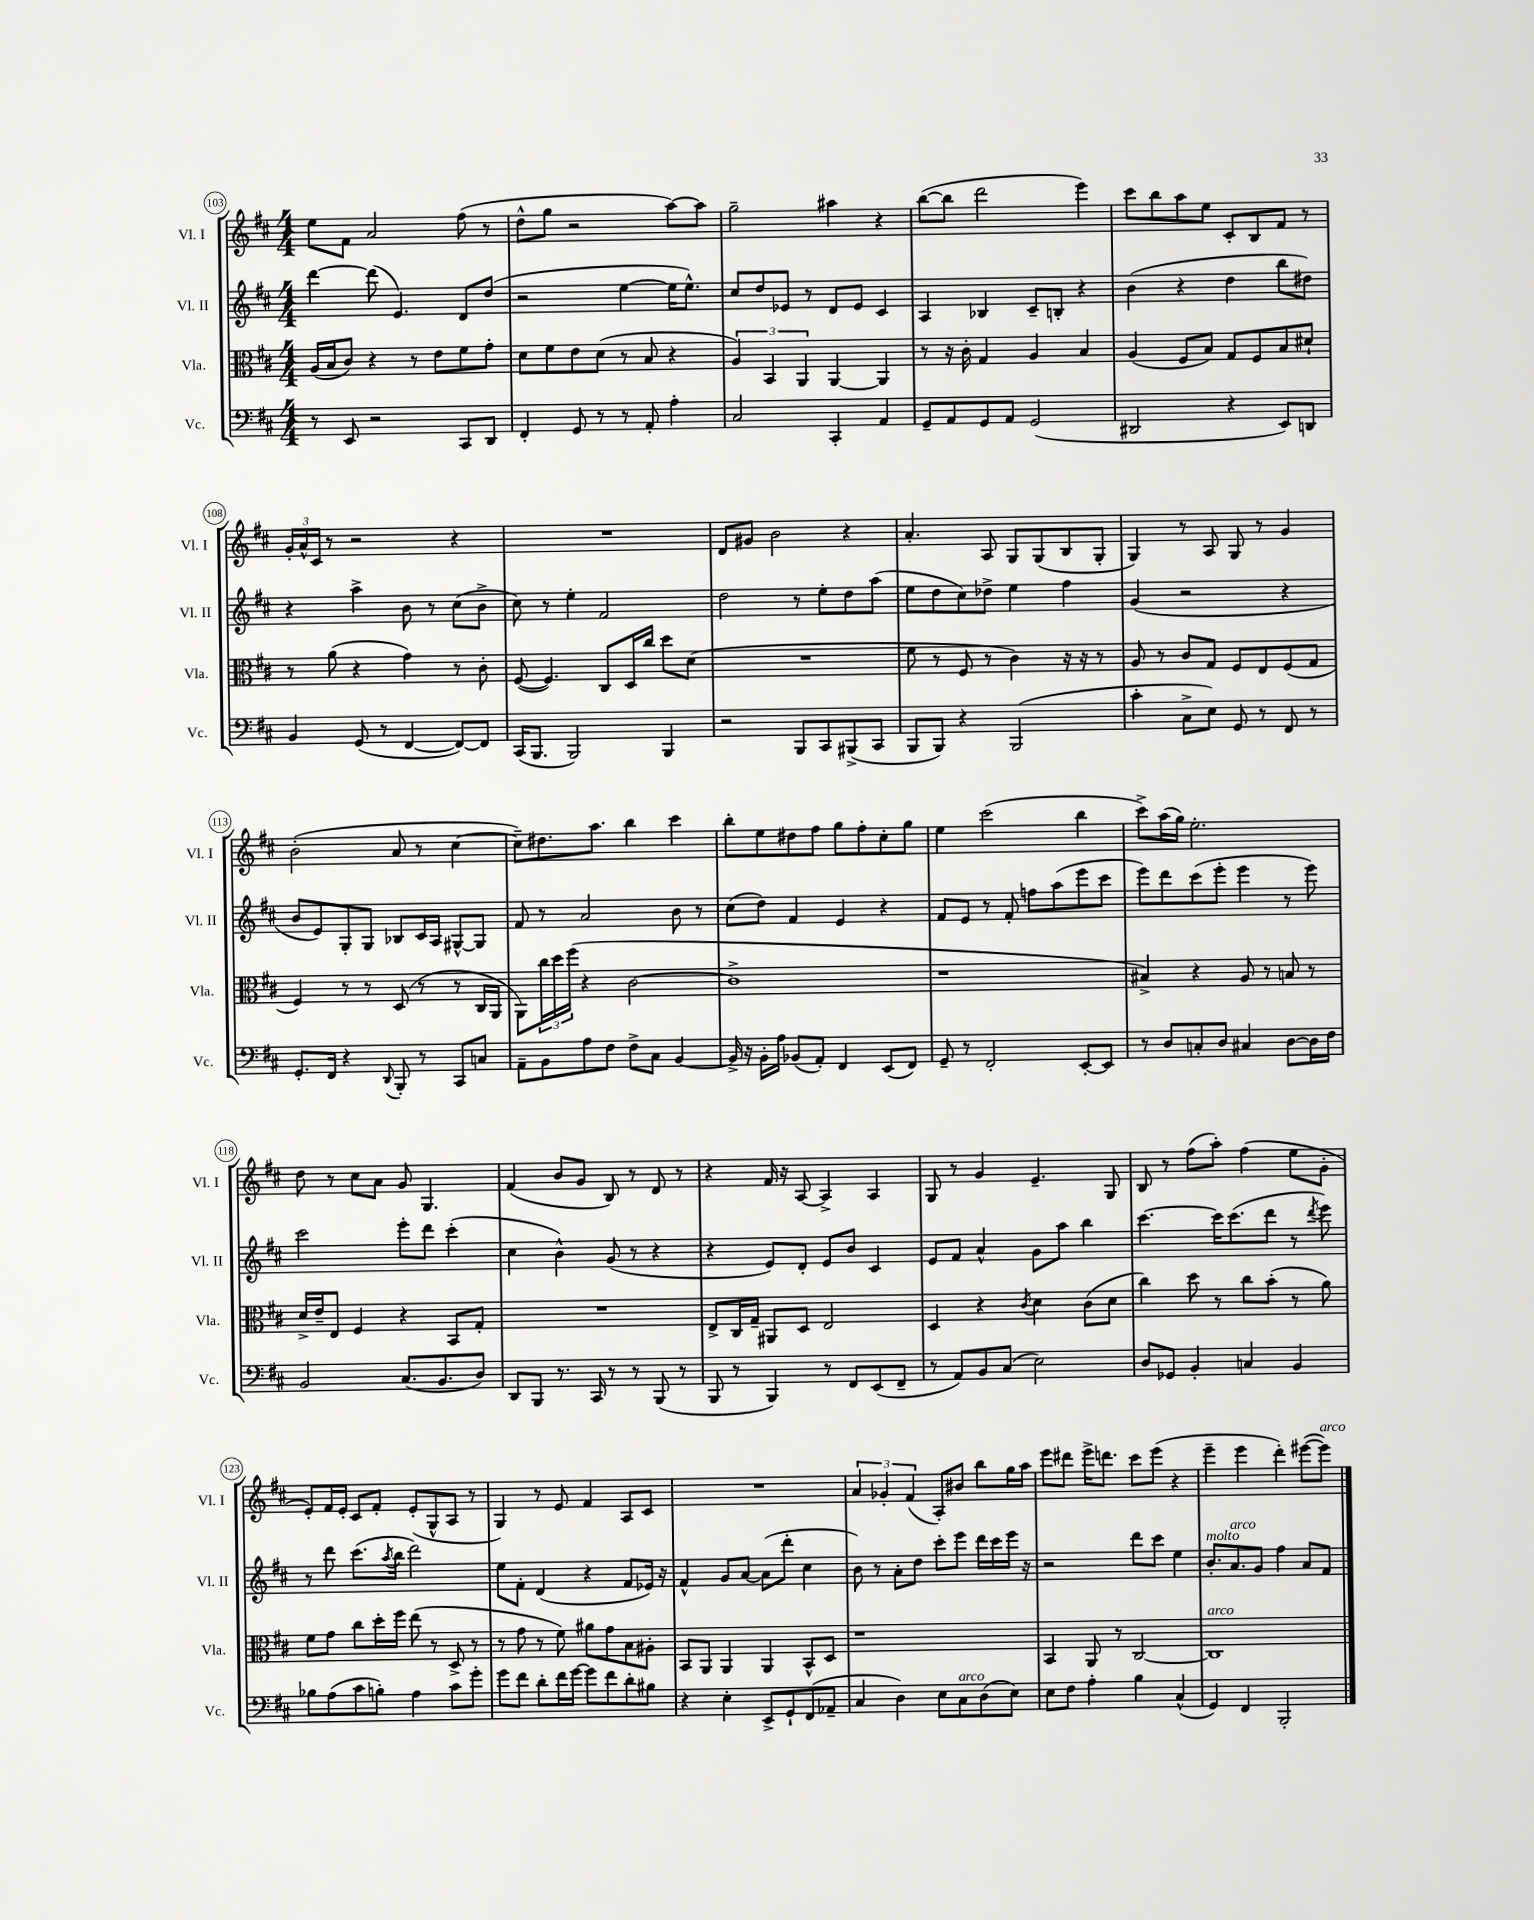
<<
\new StaffGroup <<
\new Staff = "s0" \with { instrumentName = "Vl. I" shortInstrumentName = "Vl. I" } {
    \clef treble \key d \major \numericTimeSignature \time 4/4
    e''8 fis'8 a'2 fis''8( r8 |
    d''8-^ g''8 r2 a''8~) a''8 |
    g''2-- ais''4 r4 |
    b''8~( b''8 d'''2 e'''4) |
    cis'''8 b''8 a''8 e''8 cis'8-. b8 fis'8 r8 |
    \tuplet 3/2 { g'16-. a'16-^ cis'16 } r8 r2 r4 |
    R1 |
    d'8 gis'8 b'2 r4 |
    a'4.-. a8 g8 g8( b8 g8-. |
    g4) r8 a8 g8 r8 g'4 |
    b'2-.( a'8 r8 cis''4~ |
    cis''8--) dis''8. a''8. b''4 cis'''4 |
    b''8-. e''8 dis''8 fis''8 g''8 fis''8-. cis''8-. g''8 |
    e''4 cis'''2( b''4 |
    cis'''8->) a''16( g''16) e''2.-. |
    d''8 r8 cis''8 a'8 g'8 g4. |
    fis'4( b'8 g'8 b8) r8 d'8 r8 |
    r4 fis'16 r16 a8~ a4-> a4 |
    g8 r8 g'4 e'4.-- g8 |
    b8 r8 fis''8( a''8-.) fis''4( e''8 g'8-. |
    e'8-.) fis'16 e'16-. cis'8 fis'8-. e'8-.( g8-^ a8 r8 |
    g4) r8 e'8 fis'4 a8 cis'8 |
    R1 |
    \tuplet 3/2 { a'4 ges'4-. fis'4( } a8-.) bis'8 b''8 g''16 a''16 |
    e'''8 dis'''8 e'''16-> d'''8. cis'''8 e'''8( r4 |
    e'''4-- e'''4 d'''4-.) eis'''8~( eis'''8^\markup { \italic "arco" }) \bar "|." |
}
\new Staff = "s1" \with { instrumentName = "Vl. II" shortInstrumentName = "Vl. II" } {
    \clef treble \key d \major \numericTimeSignature \time 4/4
    d'''4~ d'''8( e'4.) d'8 d''8( |
    r2 e''4~ e''16 e''8.-^) |
    cis''8 d''8 ees'8 r8 d'8 ees'8 cis'4 |
    a4 bes4 cis'8-- b8-. r4 |
    b'4( r4 d''4 b''8 dis''8) |
    r4 a''4-> b'8 r8 cis''8( b'8-> |
    cis''8) r8 e''4-. fis'2 |
    d''2 r8 e''8-. d''8 a''8( |
    e''8 d''8 cis''8) des''8-> e''4 fis''4 |
    g'4( r2 r4 |
    b'8 e'8) g8-. g8 bes8 cis'16 a16 gis8~-^ gis8 |
    fis'8 r8 a'2 b'8 r8 |
    cis''8( d''8) fis'4 e'4 r4 |
    fis'8 e'8 r8 fis'8-. f''8 a''8( e'''8 cis'''8 |
    e'''8) d'''8 cis'''8( e'''8-. e'''4 r8 e'''8) |
    cis'''2 e'''8-. d'''8 cis'''4-.( |
    cis''4 b'4-^) g'8( r8 r4 |
    r4 e'8) d'8-. e'8 b'8 cis'4 |
    e'8 fis'8 a'4-^ g'8 a''8 b''4 |
    cis'''4.~ cis'''16 cis'''8.( d'''8 r8 \acciaccatura { d'''8 } e'''8) |
    r8 d'''8 cis'''8.( \acciaccatura { a''8 } b''16 d'''2) |
    e''8 fis'8-. d'4( r4 fis'8 ees'16) r16 |
    fis'4-^ g'8 a'8~ a'8( d'''8-. cis''4 |
    b'8) r8 a'8-. d''8 cis'''8-. e'''8 d'''16 cis'''16 e'''16 r16 |
    r2 d'''8 cis'''8 e''4 |
    b'8.-.^\markup { \italic "molto" } a'8.^\markup { \italic "arco" } g'8 fis''4 a'8 fis'8 \bar "|." |
}
\new Staff = "s2" \with { instrumentName = "Vla." shortInstrumentName = "Vla." } {
    \clef alto \key d \major \numericTimeSignature \time 4/4
    a16( b16 cis'8) r4 r8 e'8 fis'8 g'8-. |
    d'8 fis'8 e'8 d'8( r8 b8 r4 |
    \tuplet 3/2 { a4) b,4 a,4 } a,4~ a,4 |
    r8 r16 cis'16-. g4 a4 b4 |
    a4( fis8 b8) g8 fis8 b8 dis'8-! |
    r8 a'8( r4 g'4) r8 cis'8-. |
    fis8~( fis4.) cis8 d16 cis''16 d''8 d'8( |
    R1 |
    fis'8 r8 fis8 r8 cis'4) r16 r16 r8 |
    a8 r8 cis'8 g8 fis8 e8 fis8( g8 |
    fis4) r8 r8 d8( r8 r8 cis16 a,16 |
    a,8) \tuplet 3/2 { cis''16 d''16 fis''16( } r4 cis'2~ |
    cis'1-> |
    r1 |
    bis4->) r4 a8 r8 b8 r8 |
    d'16-> e'16-- e8 fis4 r4 b,8 g8-. |
    R1 |
    e8-> cis16 g16-- ais,8 d8 e2 |
    d4 r4 \acciaccatura { cis'8 } d'4 cis'8( d'8 |
    cis''4) d''8 r8 cis''8 b'8-.( r8 a'8) |
    fis'8 g'8 cis''8 d''16-. fis''16 e''8( r8 d8-> r8 |
    r8 g'8 r8 fis'8) ais'8 g'8 b8 ais8-. |
    b,8 a,8 a,4 a,4 b,8-^ d8 |
    r1 |
    b,4 a,8 r8 cis2~ |
    cis1^\markup { \italic "arco" } \bar "|." |
}
\new Staff = "s3" \with { instrumentName = "Vc." shortInstrumentName = "Vc." } {
    \clef bass \key d \major \numericTimeSignature \time 4/4
    r8 e,8 r2 cis,8 d,8 |
    fis,4-. g,8 r8 r8 a,8-. a4-. |
    cis2 cis,4-. a,4 |
    g,8-- a,8 g,8 a,8 g,2( |
    dis,2 r4 e,8) d,8 |
    b,4 g,8( r8 fis,4~ fis,8~) fis,8 |
    cis,16( b,,8. b,,2) b,,4 |
    r2 b,,8 cis,8 bis,,8->( cis,8 |
    b,,8 b,,8) r4 b,,2( |
    cis'4-. cis8-> e8) g,8 r8 fis,8 r8 |
    g,8.-. fis,16 r4 \appoggiatura { d,8 } b,,8-. r8 cis,8 c8 |
    a,8-- b,8 a8 fis8 fis8-> cis8 b,4~ |
    b,16-> r16 b,16-. a16 bes,8( a,8-.) fis,4 e,8( fis,8) |
    g,8-- r8 fis,2-. e,8~-. e,8 |
    r8 d8 c8-. d8 cis4 d8~ d16 fis16 |
    b,2 cis8.( b,8. d8) |
    d,8 b,,8 r8. cis,16 r8 r8 b,,8( r8 |
    b,,8 r8 b,,4) r8 fis,8 e,8( fis,8-- |
    r8 a,8) b,8 cis8( e2) |
    d8 ges,8 b,4-. c4 b,4 |
    bes8 a8( cis'8 b8-.) a4 cis'8 g'8-. |
    g'8 fis'8 d'8-. fis'16 g'16~ g'8 fis'8 d'8-. bis8 |
    r4 e4-. e,8-> g,8-! fis,8( aes,8-- |
    cis4 d4) e8 cis8^\markup { \italic "arco" } d8( e8) |
    e8 fis8 a4-. b4 cis4-^( |
    g,4) fis,4 b,,2-. \bar "|." |
}
>>
>>
\layout { \context { \Score currentBarNumber = #103 \override BarNumber.stencil = #(make-stencil-circler 0.1 0.3 ly:text-interface::print) } }
